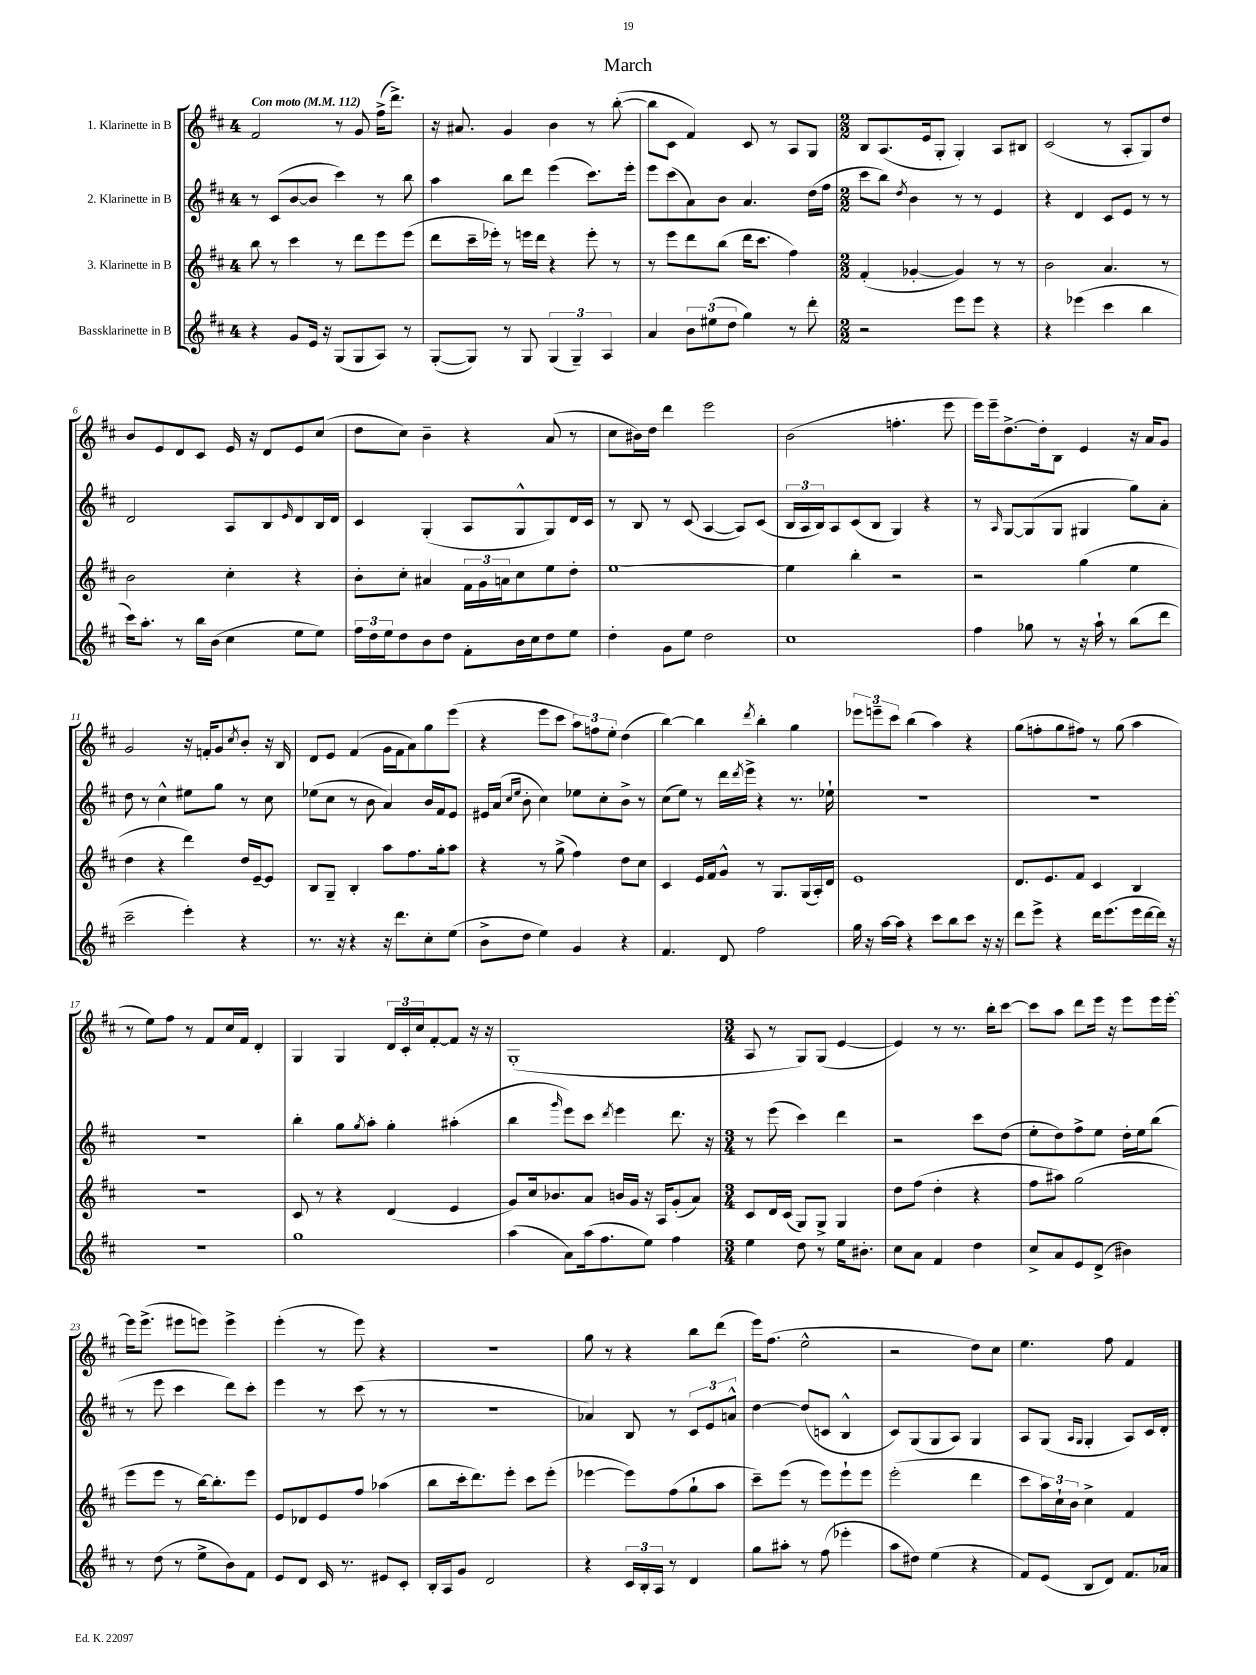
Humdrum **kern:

**kern	**kern	**kern	**kern
*staff4	*staff3	*staff2	*staff1
*clefG2	*clefG2	*clefG2	*clefG2
*k[f#c#]	*k[f#c#]	*k[f#c#]	*k[f#c#]
*M4/4	*M4/4	*M4/4	*M4/4
*MM112	*MM112	*MM112	*MM112
4r	8bb\	8r	2f#/
.	8r	(8c#/L	.
8g/L	4ccc#\	[8b/	.
16e/Jk	.	8b/]J	.
16r	.	.	.
(8G/L	8r	4ccc#\)	8r
8G/	8ddd\L	.	8g/
8A/J)	8eee\	8r	(16ff#^\LK
.	.	.	8.ddd^\J)
8r	(8eee\J	8bb\	.
=	=	=	=
([8G'/L	8ddd\L	4aa\	16r
.	.	.	8.a#/
8G/]J)	16ccc#~\L	.	.
.	16eee-'\JJ)	.	.
8r	8r	8bb\L	4g/
8G/	16eee\LL	8ddd\J	.
.	16ddd\JJ	.	.
(6G/	4r	(4eee\	4b\
6G~/)	.	.	.
.	8eee'\	8.ccc#\L)	8r
6A/	.	.	.
.	8r	.	([8bb'\
.	.	16eee'\Jk	.
=	=	=	=
4a/	8r	8eee\L	8bb\]L
.	8eee\L	(8ccc#\	8c#\J
12b\L	8ddd\	8a\)	4f#/)
(12ee#\	.	.	.
.	(8bb\J	8b\J	.
12dd\J	.	.	.
4gg\)	16ddd\LK	4.a/	8c#/
.	8.ccc#\J	.	.
.	.	.	8r
8r	4ff#\)	.	8A/L
8ddd'\	.	(16dd\LL	8G/J
.	.	16ff#\JJ	.
=	=	=	=
*M2/2	*M2/2	*M2/2	*M2/2
2r	(4f#'/	8ccc#\L	8B/L
.	.	8bb\J)	(8.A/
.	.	8qdd/	.
.	[4g-'/	4b\	.
.	.	.	16e/k
.	.	.	8G'/J
8eee\L	4g-/])	8r	4G'/)
8eee\J	.	8r	.
4r	8r	4e/	8A/L
.	8r	.	8B#/J
=	=	=	=
4r	2b\	4r	(2c#/
(4eee-\	.	4d/	.
4ccc#\	4.a/	8c#/L	8r
.	.	8e/J	8A'/L
4bb\	.	8r	8G/)
.	8r	8r	8dd/J
=	=	=	=
16ccc#\LK)	2b\	2d/	8b/L
8.aa'\J	.	.	.
.	.	.	8e/
8r	.	.	8d/
16bb\LL	.	.	8c#/J
(16b\JJ	.	.	.
4cc#\	4cc#'\	8A/L	16e/
.	.	.	16r
.	.	8B/	8d/L
.	.	16qqe/	.
8ee\L	4r	8d/	8e/
8ee\J)	.	16B/L	(8cc#/J
.	.	16d/JJ	.
=	=	=	=
24ff#\LL	8b'\L	4c#/	8dd\L
24dd\	.	.	.
24ee\J	.	.	.
8dd\	8cc#'\J	.	8cc#\J)
8b\	4a#/	(4G'/	4b~\
8dd\J	.	.	.
8f#'\L	24f#\LL	8A/L	4r
.	24g\	.	.
.	24a\J	.	.
16b\L	8cc#\	8G^^/	.
16cc#\J	.	.	.
8dd\	8ee\	8G/)	(8a/
8ee\J	8dd'\J	16d/L	8r
.	.	16c#/JJ	.
=	=	=	=
4dd'\	[1ee	8r	8cc#\L
.	.	8B/	16b#\L)
.	.	.	16dd\JJ
8g\L	.	8r	4ddd\
8ee\J	.	(8c#/	.
2dd\	.	[4A/	2eee\
.	.	8A/]L)	.
.	.	(8c#/J	.
=	=	=	=
1cc#	4ee\]	24B/LL	(2b\
.	.	24A/	.
.	.	24B/J)	.
.	.	8A/	.
.	4bb'\	(8c#/	.
.	.	8B/J	.
.	2r	4G/)	4.ff'\
.	.	4r	.
.	.	.	8eee\
=	=	=	=
4ff#\	2r	8r	16eee\LL)
.	.	.	16eee~\J
.	.	16qqA/	.
.	.	[8G/L	[8.dd^\
8gg-\	.	(8G/]	.
.	.	.	16dd'\]k
8r	.	8G/J	8B\J
16r	(4gg\	4G#/	4e/
16aa`\	.	.	.
8r	.	.	.
(8bb\L	4ee\	8gg\L)	16r
.	.	.	16a/LK
8ddd\J	.	8a'\J	8g/J
=	=	=	=
2ccc#~\	4dd\	8dd\	2g/
.	.	8r	.
.	4r	4cc#^^\	.
4eee'\)	4ddd\)	8ee#\L	16r
.	.	.	16f'/LK
.	.	8gg\J	8g/
.	.	.	8qcc#/
4r	16dd/LL	8r	8b'/J
.	[16e~/J	.	.
.	8e/]J	8cc#\	16r
.	.	.	16B/
=	=	=	=
8.r	8B/L	(8ee-\L	8d/L
.	8G~/J	8cc#\J	8e/J
16r	.	.	.
4r	4B'/	8r	(4f#/
.	.	8b\	.
16r	8aa\L	4a/)	16g\LL
8.ddd\L	.	.	16f#\J
.	8.ff#\	.	8a\)
8cc#'\	.	16b/LL	8gg\
.	16gg'\k	16f#/J	.
(8ee\J	8aa\J	8e/J	(8eee\J
=	=	=	=
8b^\L	4r	16e#/LL	4r
.	.	(16a/JJ	.
.	.	16qqcc#/LL	.
.	.	16qqee/JJ	.
8dd\J	.	8b'\	.
4ee\)	8r	4cc#\)	8eee\L
.	(8gg^\	.	8ccc#\J
4g/	4ff#\)	8ee-\L	12aa\L)
.	.	.	12ff\
.	.	8cc#'\	.
.	.	.	12ee'\J
4r	8dd\L	8b^\J	(4dd\
.	8cc#\J	8r	.
=	=	=	=
4.f#/	4c#/	(8cc#\L	[4bb\)
.	.	8ee\J)	.
.	16e/LL	8r	4bb\]
.	16f#/J	.	.
8d/	8g^^/J	16ddd\LL	.
.	.	8qddd/	.
.	.	16eee^\JJ	.
.	.	.	8qddd/
2ff#\	8r	4r	4bb'\
.	8.G/L	.	.
.	.	8.r	4gg\
.	(16G/L	.	.
.	16A'/)	.	.
.	16d/JJ	16ee-`\	.
=	=	=	=
16gg\	1e	1r	12eee-\L
16r	.	.	.
.	.	.	12eee~\
[16aa\LL	.	.	.
.	.	.	12ccc#\J
16aa\]JJ	.	.	.
4r	.	.	(4bb\
8ccc#\L	.	.	4aa\)
8bb\	.	.	.
8ccc#\J	.	.	4r
16r	.	.	.
16r	.	.	.
=	=	=	=
8ddd\L	8.d/L	1r	(8gg\L
8eee^\J	.	.	8ff'\
.	8.e/	.	.
4r	.	.	8gg\
.	8f#/J	.	8ff#\J)
16ddd\LK	4c#/	.	8r
(8.eee\	.	.	.
.	.	.	(8gg\
16eee\L	4B/	.	4aa\
[16ddd\	.	.	.
16ddd\]JJ)	.	.	.
16r	.	.	.
=	=	=	=
1r	1r	1r	8r
.	.	.	8ee\L)
.	.	.	8ff#\J
.	.	.	8r
.	.	.	8f#/L
.	.	.	16cc#/L
.	.	.	16f#/JJ
.	.	.	4d'/
=	=	=	=
1gg	8c#/	4bb'\	4G/
.	8r	.	.
.	4r	8gg\L	4G/
.	.	8qgg/	.
.	.	8aa'\J	.
.	(4d/	4gg'\	24d/LL
.	.	.	24c#'/
.	.	.	24cc#/J
.	.	.	[8f#'/
.	4e/	(4aa#'\	8f#/]J
.	.	.	16r
.	.	.	16r
=	=	=	=
(4aa\	8g/L)	4bb\	(1G'
.	16cc#/k	.	.
.	8.b-/	.	.
.	.	16qqggg/	.
8a\L)	.	8eee\L)	.
(16aa\k	8a/J	8ccc#\J	.
8.ff#\	.	.	.
.	.	8qddd/	.
.	16b/LL	4eee\	.
.	16g/JJ	.	.
8ee\J)	16r	.	.
.	16A/LK	.	.
4ff#\	(8g'/	8.ddd\	.
.	8a/J)	.	.
.	.	16r	.
=	=	=	=
*M3/4	*M3/4	*M3/4	*M3/4
4ee\	8c#/L	8r	8A/
.	16d/L	(8eee\	8r
.	(16c#/JJ	.	.
8dd\	8G/L)	4ccc#\)	8G/L)
8r	8G^/J	.	(8G/J
16ee\LK	4G/	4ddd\	[4e/
8.b#'\J	.	.	.
=	=	=	=
8cc#\L	8dd\L	2r	4e/])
8a\J	(8ff#\J	.	.
4f#/	4dd'\	.	8r
.	.	.	8.r
4dd\	4r	8ccc#\L	.
.	.	.	16bb'\LK
.	.	(8dd\J	[8ccc#\J
=	=	=	=
8cc#^/L	8ff#\L	8ee'\L	8ccc#\]L
8a/	8aa#\J)	8dd\)	8aa\J
8e/	(2gg\	8ff#^\	8ddd\L
(8d^/J	.	8ee\J	16eee\Jk
.	.	.	16r
4b#\)	.	16dd'\LL	8eee\L
.	.	16ee\J	.
.	.	(8bb\J	16eee\L
.	.	.	[16eee'\JJ
=	=	=	=
8r	8eee\L	8r	16eee\]LK
.	.	.	(8.eee^\J
(8dd\	8eee\J	8eee\	.
8r	8r	4ccc#\	8eee#\L
8ee^\L	[16bb\LK)	.	8eee\J)
.	8.bb'\]	.	.
8b\)	.	8ddd\L)	4eee^\
8f#\J	8eee\J	8ccc#'\J	.
=	=	=	=
8e/L	8e/L	4eee\	(4eee'\
8d/J	8d-/	.	.
16c#/	8e/	8r	8r
8.r	.	.	.
.	8ff#/J	(8ccc#\	8eee\)
8e#/L	(4aa-\	8r	4r
8c#'/J	.	8r	.
=	=	=	=
16B'/LL	8bb\L	2.r	2.r
16A/J	.	.	.
8g/J	16ccc#'\k	.	.
.	8.ddd\)	.	.
2d/	.	.	.
.	8eee'\J	.	.
.	8ccc#\L	.	.
.	(8eee'\J	.	.
=	=	=	=
4r	[4eee-\	4a-/)	8gg\
.	.	.	8r
24c#/LL	8eee-\]L)	8B/	4r
24B'/	.	.	.
24A/JJ	.	.	.
8r	(8ff#\	8r	.
4d/	8gg`\	12c#/L	8bb\L
.	.	12e/	.
.	8aa\J	.	(8ddd\J
.	.	12a^^/J	.
=	=	=	=
8gg\L	8ccc#~\L)	[4dd\	16eee\LK)
.	.	.	(8.ff#\J
8aa#'\J	(8eee\J	.	.
8r	8r	(8dd/]L	2ee^^\
(8ff#\	8eee\L)	8c/J	.
4eee-'\	8eee`\	4B^^/	.
.	8eee\J	.	.
=	=	=	=
8aa\L	(2eee'\	8c#/L)	2r
8dd#\J)	.	(8G/	.
(4ee\	.	8G/	.
.	.	8A/J)	.
4r	4ddd\	4G/	8dd\L)
.	.	.	8cc#\J
=	=	=	=
8f#/L)	8ccc#\L	8A/L	4.ee\
(8e/J	24aa\L)	(8G/J	.
.	24cc#`\	.	.
.	24b\JJ	.	.
.	.	16qqA/LL	.
.	.	16qqG/JJ	.
8B/L	4cc#^\	4G'/	.
8d/J)	.	.	8ff#\
8.f#/L	4f#/	8A/L)	4f#/
.	.	16c#/L	.
16a-/Jk	.	16d'/JJ	.
==	==	==	==
*-	*-	*-	*-
